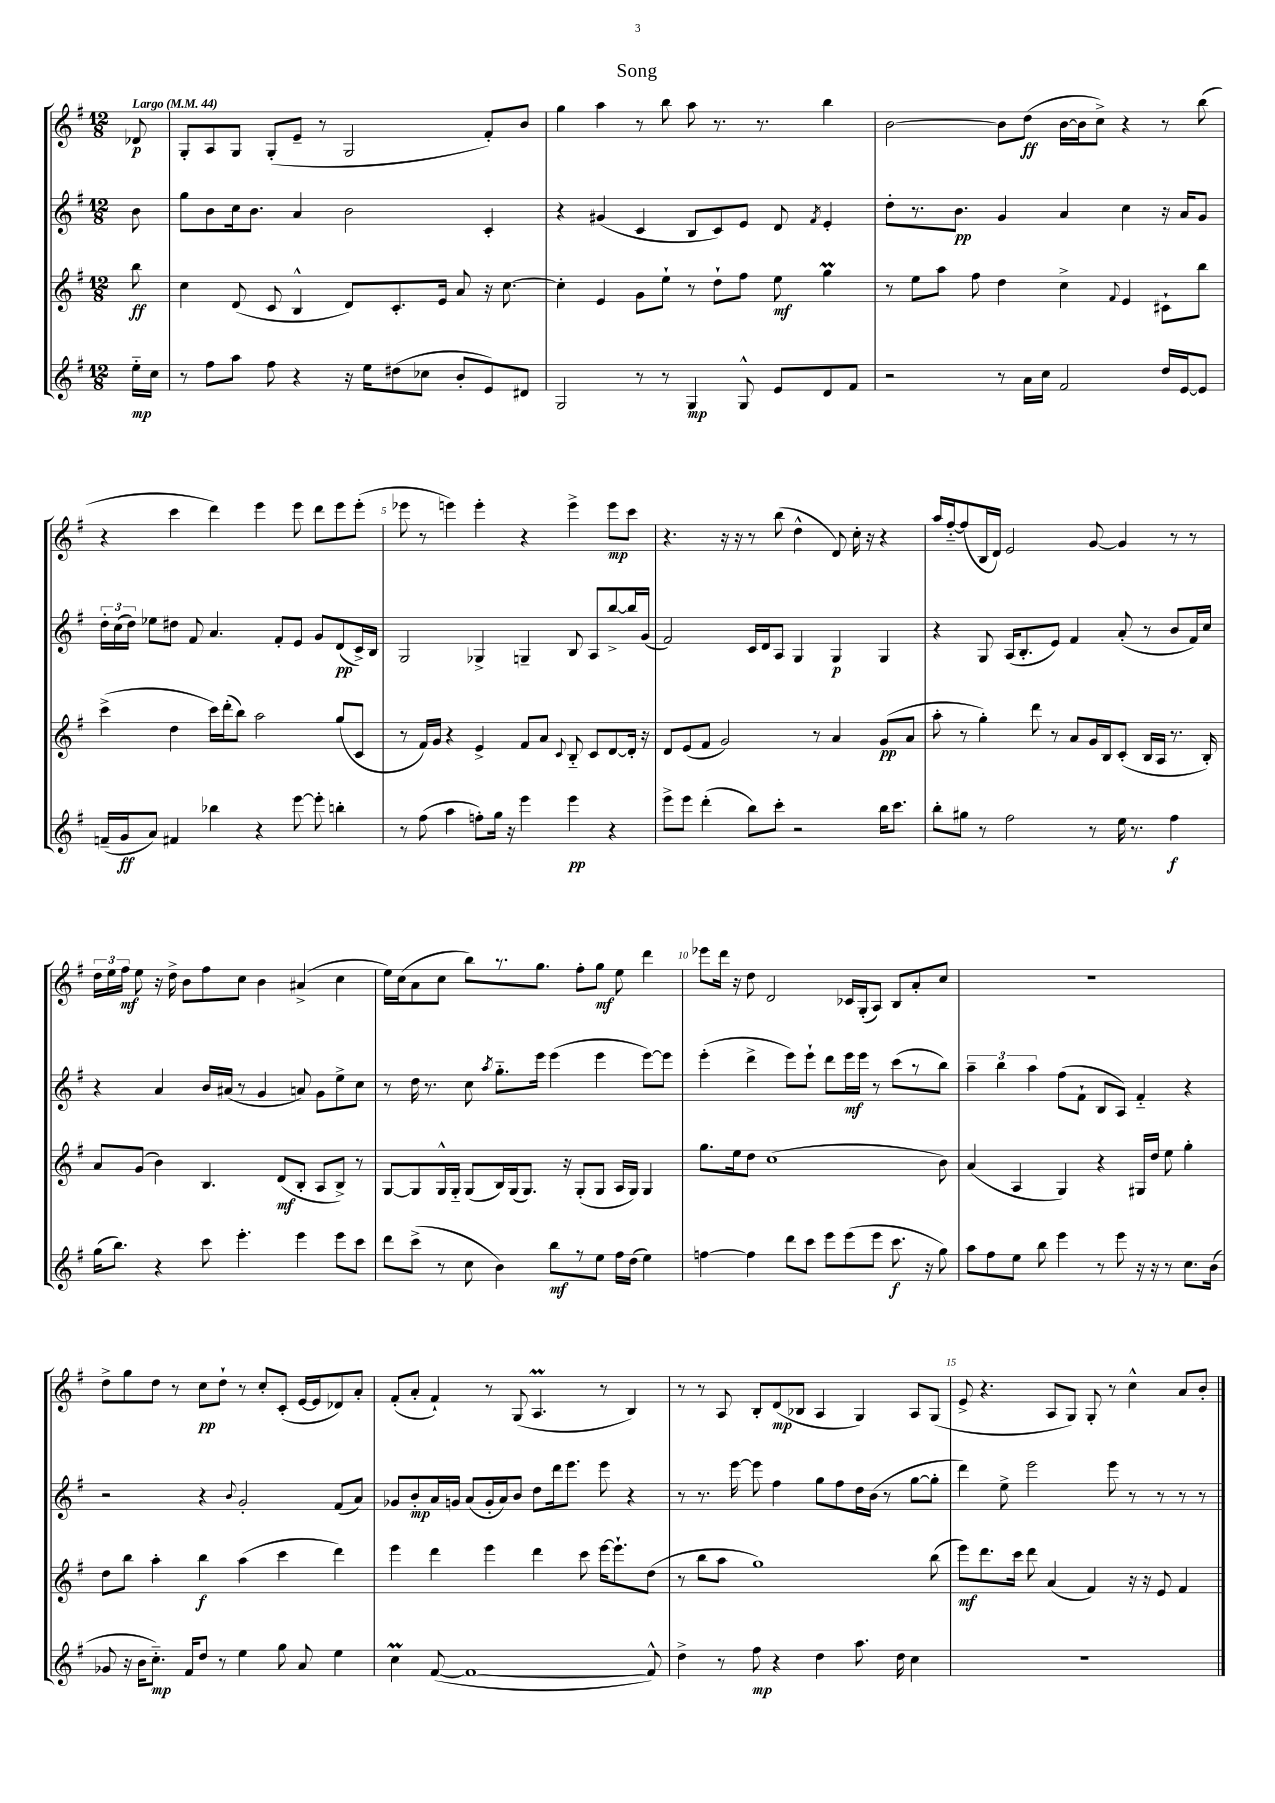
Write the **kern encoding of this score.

**kern	**dynam	**kern	**dynam	**kern	**dynam	**kern	**dynam
*part4	*part4	*part3	*part3	*part2	*part2	*part1	*part1
*staff4	*staff4	*staff3	*staff3	*staff2	*staff2	*staff1	*staff1
*clefG2	*	*clefG2	*	*clefG2	*	*clefG2	*
*k[f#]	*	*k[f#]	*	*k[f#]	*	*k[f#]	*
*M12/8	*	*M12/8	*	*M12/8	*	*M12/8	*
*MM44	*	*MM44	*	*MM44	*	*MM44	*
=	=	=	=	=	=	=	=
!	!	!	!	!	!	!LO:TX:a:B:t=Largo	!
16ee\LL	mp	8bb\	ff	8b\	.	8d-X/	p
16cc\JJ	.	.	.	.	.	.	.
=1	=1	=1	=1	=1	=1	=1	=1
8r	.	4cc\	.	8gg\L	.	8G'/L	.
8ff#\L	.	.	.	8b\	.	8A/	.
8aa\J	.	(8d/	.	16cc\k	.	8G/J	.
.	.	.	.	8.b\J	.	.	.
8ff#\	.	8c/	.	.	.	(8G'/L	.
4r	.	4B^^/	.	4a/	.	8e~/J	.
.	.	.	.	.	.	8r	.
16r	.	8d/L)	.	2b\	.	2G/	.
16ee\KL	.	.	.	.	.	.	.
(8dd#X\	.	8.c'/	.	.	.	.	.
8cc-X\J	.	.	.	.	.	.	.
.	.	16e/Jk	.	.	.	.	.
8b'/L	.	8a/	.	.	.	.	.
8e/)	.	16r	.	4c'/	.	8f#'/L)	.
.	.	[8.cc\	.	.	.	.	.
8d#X/J	.	.	.	.	.	8b/J	.
=2	=2	=2	=2	=2	=2	=2	=2
2G/	.	4cc'\]	.	4r	.	4gg\	.
.	.	4e/	.	(4g#X/	.	4aa\	.
8r	.	8g\L	.	4c/	.	8r	.
8r	.	8ee`\J	.	.	.	8bb\	.
4G/	mp	8r	.	8B/L	.	8aa\	.
.	.	8dd`\L	.	8c/)	.	8.r	.
8G^^/	.	8ff#\J	.	8e/J	.	.	.
.	.	.	.	.	.	8.r	.
8e/L	.	8ee\	mf	8d/	.	.	.
.	.	.	.	8qf#/	.	.	.
8d/	.	4ggM\	.	4e'/	.	4bb\	.
8f#/J	.	.	.	.	.	.	.
=3	=3	=3	=3	=3	=3	=3	=3
2r	.	8r	.	8dd'\L	.	[2b\	.
.	.	8ee\L	.	8.r	.	.	.
.	.	8aa\J	.	.	.	.	.
.	.	.	.	8.b\J	pp	.	.
.	.	8ff#\	.	.	.	.	.
8r	.	4dd\	.	4g/	.	8b\L]	.
16a\LL	.	.	.	.	.	(8dd\J	ff
16cc\JJ	.	.	.	.	.	.	.
2f#/	.	4cc^\	.	4a/	.	[16b\LL	.
.	.	.	.	.	.	16b\J]	.
.	.	.	.	.	.	8cc^\J)	.
.	.	8qqf#/	.	.	.	.	.
.	.	4e/	.	4cc\	.	4r	.
16dd/LL	.	8c#X`\L	.	16r	.	8r	.
[16e/J	.	.	.	16a/KL	.	.	.
8e/J]	.	8bb\J	.	8g/J	.	(8bb\	.
!!LO:LB:g=z
=4	=4	=4	=4	=4	=4	=4	=4
(16fn~/LL	.	(4ccc^\	.	24dd'\LL	.	4r	.
.	.	.	.	(24cc\	.	.	.
16g/J	ff	.	.	.	.	.	.
.	.	.	.	24dd\JJ)	.	.	.
8a/J)	.	.	.	8ee-X\L	.	.	.
4f#X/	.	4dd\	.	8dd#X\J	.	4ccc\	.
.	.	.	.	8f#/	.	.	.
4bb-X\	.	16ccc\LL)	.	4.a/	.	4ddd\)	.
.	.	(16ddd'\J	.	.	.	.	.
.	.	8bb\J)	.	.	.	.	.
4r	.	2aa\	.	.	.	4eee\	.
.	.	.	.	8f#'/L	.	.	.
[8eee\	.	.	.	8e/J	.	8eee\	.
8eee'\]	.	.	.	8g/L	.	8ddd\L	.
4bbn'\	.	(8gg/L	.	(8d/	pp	8eee\	.
.	.	8c/J	.	16c^/L)	.	(8eee'\J	.
.	.	.	.	16B/JJ	.	.	.
=5	=5	=5	=5	=5	=5	=5	=5
8r	.	8r	.	2G/	.	8eee-X\	.
(8ff#\	.	16f#/LL)	.	.	.	8r	.
.	.	16g/JJ	.	.	.	.	.
4aa\	.	4r	.	.	.	4eeen\)	.
8ffn'\L)	.	4e^/	.	4G-X^/	.	4eee'\	.
16gg\Jk	.	.	.	.	.	.	.
16r	.	.	.	.	.	.	.
4eee\	.	8f#/L	.	4Gn~/	.	4r	.
.	.	8a/J	.	.	.	.	.
.	.	8qqc/	.	.	.	.	.
4eee\	pp	8B/	.	8B/	.	4eee^\	.
.	.	8c/L	.	8A/L	.	.	.
4r	.	[8d/	.	[8bb^/	.	8eee\L	mp
.	.	16d'/Jk]	.	16bb/L]	.	8ccc\J	.
.	.	16r	.	(16g/JJ	.	.	.
=6	=6	=6	=6	=6	=6	=6	=6
8eee^\L	.	8d/L	.	2f#/)	.	4.r	.
8eee\J	.	(8e/	.	.	.	.	.
(4ddd'\	.	8f#/J	.	.	.	.	.
.	.	2g/)	.	.	.	16r	.
.	.	.	.	.	.	16r	.
8bb\L)	.	.	.	16c/LL	.	8r	.
.	.	.	.	16d/J	.	.	.
8ccc'\J	.	.	.	8A/J	.	(8bb\	.
2r	.	.	.	4G/	.	4dd^^\	.
.	.	8r	.	.	.	.	.
.	.	4a/	.	4G/	p	8d/)	.
.	.	.	.	.	.	16cc'\	.
.	.	.	.	.	.	16r	.
16bb\KL	.	(8g/L	pp	4G/	.	4r	.
8.ccc\J	.	.	.	.	.	.	.
.	.	8a/J	.	.	.	.	.
=7	=7	=7	=7	=7	=7	=7	=7
8bb'\L	.	8aa'\	.	4r	.	16aa/LL	.
.	.	.	.	.	.	[16ff#/J	.
8gg#X\J	.	8r	.	.	.	(8ff#/]	.
8r	.	4gg'\)	.	8G/	.	16B/L	.
.	.	.	.	.	.	16d/JJ)	.
2ff#\	.	.	.	(16A/KL	.	2e/	.
.	.	.	.	8.B'/	.	.	.
.	.	8ddd\	.	.	.	.	.
.	.	8r	.	8e/J)	.	.	.
.	.	8a/L	.	4f#/	.	.	.
8r	.	16g/L	.	.	.	[8g/	.
.	.	16B/J	.	.	.	.	.
16ee\	.	(8c'/J	.	(8a'/	.	4g/]	.
8.r	.	.	.	.	.	.	.
.	.	16B/LL	.	8r	.	.	.
.	.	16A/JJ	.	.	.	.	.
4ff#\	f	8.r	.	8b/L	.	8r	.
.	.	.	.	16f#/L)	.	8r	.
.	.	16B'/)	.	16cc/JJ	.	.	.
!!LO:LB:g=z
=8	=8	=8	=8	=8	=8	=8	=8
(16gg\KL	.	8a/L	.	4r	.	24dd\LL	.
.	.	.	.	.	.	24ee\	.
8.bb\J)	.	.	.	.	.	.	.
.	.	.	.	.	.	24ff#\JJ	mf
.	.	(8g/J	.	.	.	8ee\	.
4r	.	4b\)	.	4a/	.	16r	.
.	.	.	.	.	.	16dd^\	.
.	.	.	.	.	.	8b\L	.
8ccc\	.	4.B/	.	16b/LL	.	8ff#\	.
.	.	.	.	(16a#X/JJ	.	.	.
4.eee'\	.	.	.	8r	.	8cc\J	.
.	.	.	.	4g/	.	4b\	.
.	.	(8d/L	mf	.	.	.	.
4eee\	.	8B'/J	.	8an/)	.	(4a#X^/	.
.	.	8A/L	.	8g\L	.	.	.
8eee\L	.	8B^/J)	.	8ee^\	.	4cc\	.
8ccc\J	.	8r	.	8cc\J	.	.	.
=9	=9	=9	=9	=9	=9	=9	=9
8ddd\L	.	[8G/L	.	8r	.	16ee\LL)	.
.	.	.	.	.	.	(16cc\J	.
(8ccc^\J	.	8G/]	.	16dd\	.	8a\	.
.	.	.	.	8.r	.	.	.
8r	.	16G^^/L	.	.	.	8cc\J	.
.	.	16G/JJ	.	.	.	.	.
8cc\	.	(8G/L	.	8cc\	.	8bb\L)	.
.	.	.	.	8qaa/	.	.	.
4b\)	.	16B/L)	.	8.gg\L	.	8.r	.
.	.	(16G/J	.	.	.	.	.
.	.	8.G/J)	.	.	.	.	.
.	.	.	.	16eee\Jk	.	8.gg\J	.
8bb\L	mf	.	.	(4eee\	.	.	.
.	.	16r	.	.	.	.	.
8r	.	(8G'/L	.	.	.	8ff#'\L	.
8ee\J	.	8G/J	.	4eee\	.	8gg\J	mf
16ff#\LL	.	16A/LL	.	.	.	8ee\	.
(16dd\JJ	.	16G/JJ)	.	.	.	.	.
4ee\)	.	4G/	.	[8eee\L)	.	4ddd\	.
.	.	.	.	8eee\J]	.	.	.
=10	=10	=10	=10	=10	=10	=10	=10
[4ffn\	.	8.gg\L	.	(4eee'\	.	8eee-X\L	.
.	.	.	.	.	.	16ddd\Jk	.
.	.	16ee\k	.	.	.	16r	.
4ff\]	.	8dd\J	.	4ddd^\	.	8dd\	.
.	.	(1cc	.	.	.	2d/	.
8ddd\L	.	.	.	8eee\L)	.	.	.
8ccc\J	.	.	.	8eee`\J	.	.	.
8eee\L	.	.	.	8ddd\L	.	.	.
(8eee\	.	.	.	16eee\L	mf	16c-X/LL	.
.	.	.	.	16eee\JJ	.	(16G'/J	.
8eee\J	.	.	.	8r	.	8A/J)	.
8.ccc\	f	.	.	(8ccc\L	.	8B/L	.
.	.	.	.	8r	.	8a'/	.
16r	.	.	.	.	.	.	.
8gg\)	.	8b\)	.	8bb\J)	.	8cc/J	.
=11	=11	=11	=11	=11	=11	=11	=11
8aa\L	.	(4a/	.	6aa~\	.	1.r	.
8ff#\	.	.	.	.	.	.	.
.	.	.	.	6bb\	.	.	.
8ee\J	.	4A/	.	.	.	.	.
.	.	.	.	6aa\	.	.	.
8bb\	.	.	.	.	.	.	.
4eee\	.	4G/)	.	(8ff#\L	.	.	.
.	.	.	.	8f#`\J	.	.	.
8r	.	4r	.	8B/L	.	.	.
8eee\	.	.	.	8A/J)	.	.	.
16r	.	16G#X/LL	.	4f#/	.	.	.
16r	.	16dd/JJ	.	.	.	.	.
8r	.	8ee\	.	.	.	.	.
8.cc\L	.	4gg'\	.	4r	.	.	.
(16b\Jk	.	.	.	.	.	.	.
!!LO:LB:g=z
=12	=12	=12	=12	=12	=12	=12	=12
8g-X/	.	8dd\L	.	2r	.	8dd^\L	.
16r	.	8bb\J	.	.	.	8gg\	.
16b\KL	.	.	.	.	.	.	.
8.cc\J)	mp	4aa'\	.	.	.	8dd\J	.
.	.	.	.	.	.	8r	.
16f#/KL	.	.	.	.	.	.	.
8dd/J	.	4bb\	f	4r	.	8cc\L	pp
8r	.	.	.	.	.	8dd`\J	.
.	.	.	.	8qqb/	.	.	.
4ee\	.	(4aa\	.	2g'/	.	8r	.
.	.	.	.	.	.	8cc'/L	.
8gg\	.	4ccc\	.	.	.	(8c'/J	.
8a/	.	.	.	.	.	[16e/LL	.
.	.	.	.	.	.	16e/J]	.
4ee\	.	4ddd\)	.	(8f#/L	.	8d-X/)	.
.	.	.	.	8a/J)	.	8a'/J	.
=13	=13	=13	=13	=13	=13	=13	=13
4ccM\	.	4eee\	.	8g-X/L	.	(8f#'/L	.
.	.	.	.	8b'/	mp	8a'/J	.
([8f#/	.	4ddd\	.	16a/L	.	4f#`/)	.
.	.	.	.	16gn/JJ	.	.	.
1f#_	.	.	.	(8a/L	.	.	.
.	.	4eee\	.	16g'/L	.	8r	.
.	.	.	.	16a/J)	.	.	.
.	.	.	.	8b/J	.	(8G/	.
.	.	4ddd\	.	8dd\L	.	4.AM/	.
.	.	.	.	16ddd\k	.	.	.
.	.	.	.	8.eee\J	.	.	.
.	.	8ccc\	.	.	.	.	.
.	.	[16eee\KL	.	8eee\	.	8r	.
.	.	8.eee`\]	.	.	.	.	.
.	.	.	.	4r	.	4B/)	.
8f#^^/])	.	(8dd\J	.	.	.	.	.
=14	=14	=14	=14	=14	=14	=14	=14
4dd^\	.	8r	.	8r	.	8r	.
.	.	8bb\L	.	8.r	.	8r	.
8r	.	8aa\J	.	.	.	8A/	.
.	.	.	.	[16eee\	.	.	.
8ff#\	mp	1gg)	.	8eee\]	.	8B'/L	.
4r	.	.	.	4ff#\	.	(8d/	mp
.	.	.	.	.	.	8B-X/J	.
4dd\	.	.	.	8gg\L	.	4A/	.
.	.	.	.	8ff#\	.	.	.
8.aa\	.	.	.	16dd\L	.	4G/)	.
.	.	.	.	(16b\JJ	.	.	.
.	.	.	.	8r	.	.	.
16dd\	.	.	.	.	.	.	.
4cc\	.	.	.	[8gg\L	.	8A/L	.
.	.	(8bb\	.	8gg'\J]	.	(8G/J	.
=15	=15	=15	=15	=15	=15	=15	=15
1.r	.	8eee\L)	mf	4ddd\)	.	8e^/	.
.	.	8.ddd\	.	.	.	4.r	.
.	.	.	.	8ee^\	.	.	.
.	.	16ccc\Jk	.	.	.	.	.
.	.	8ddd\	.	2eee\	.	.	.
.	.	(4a/	.	.	.	8A/L	.
.	.	.	.	.	.	8G/J)	.
.	.	4f#/)	.	.	.	8G'/	.
.	.	.	.	8eee\	.	8r	.
.	.	16r	.	8r	.	4cc^^\	.
.	.	16r	.	.	.	.	.
.	.	8e/	.	8r	.	.	.
.	.	4f#/	.	8r	.	8a/L	.
.	.	.	.	8r	.	8b'/J	.
==	==	==	==	==	==	==	==
*-	*-	*-	*-	*-	*-	*-	*-
